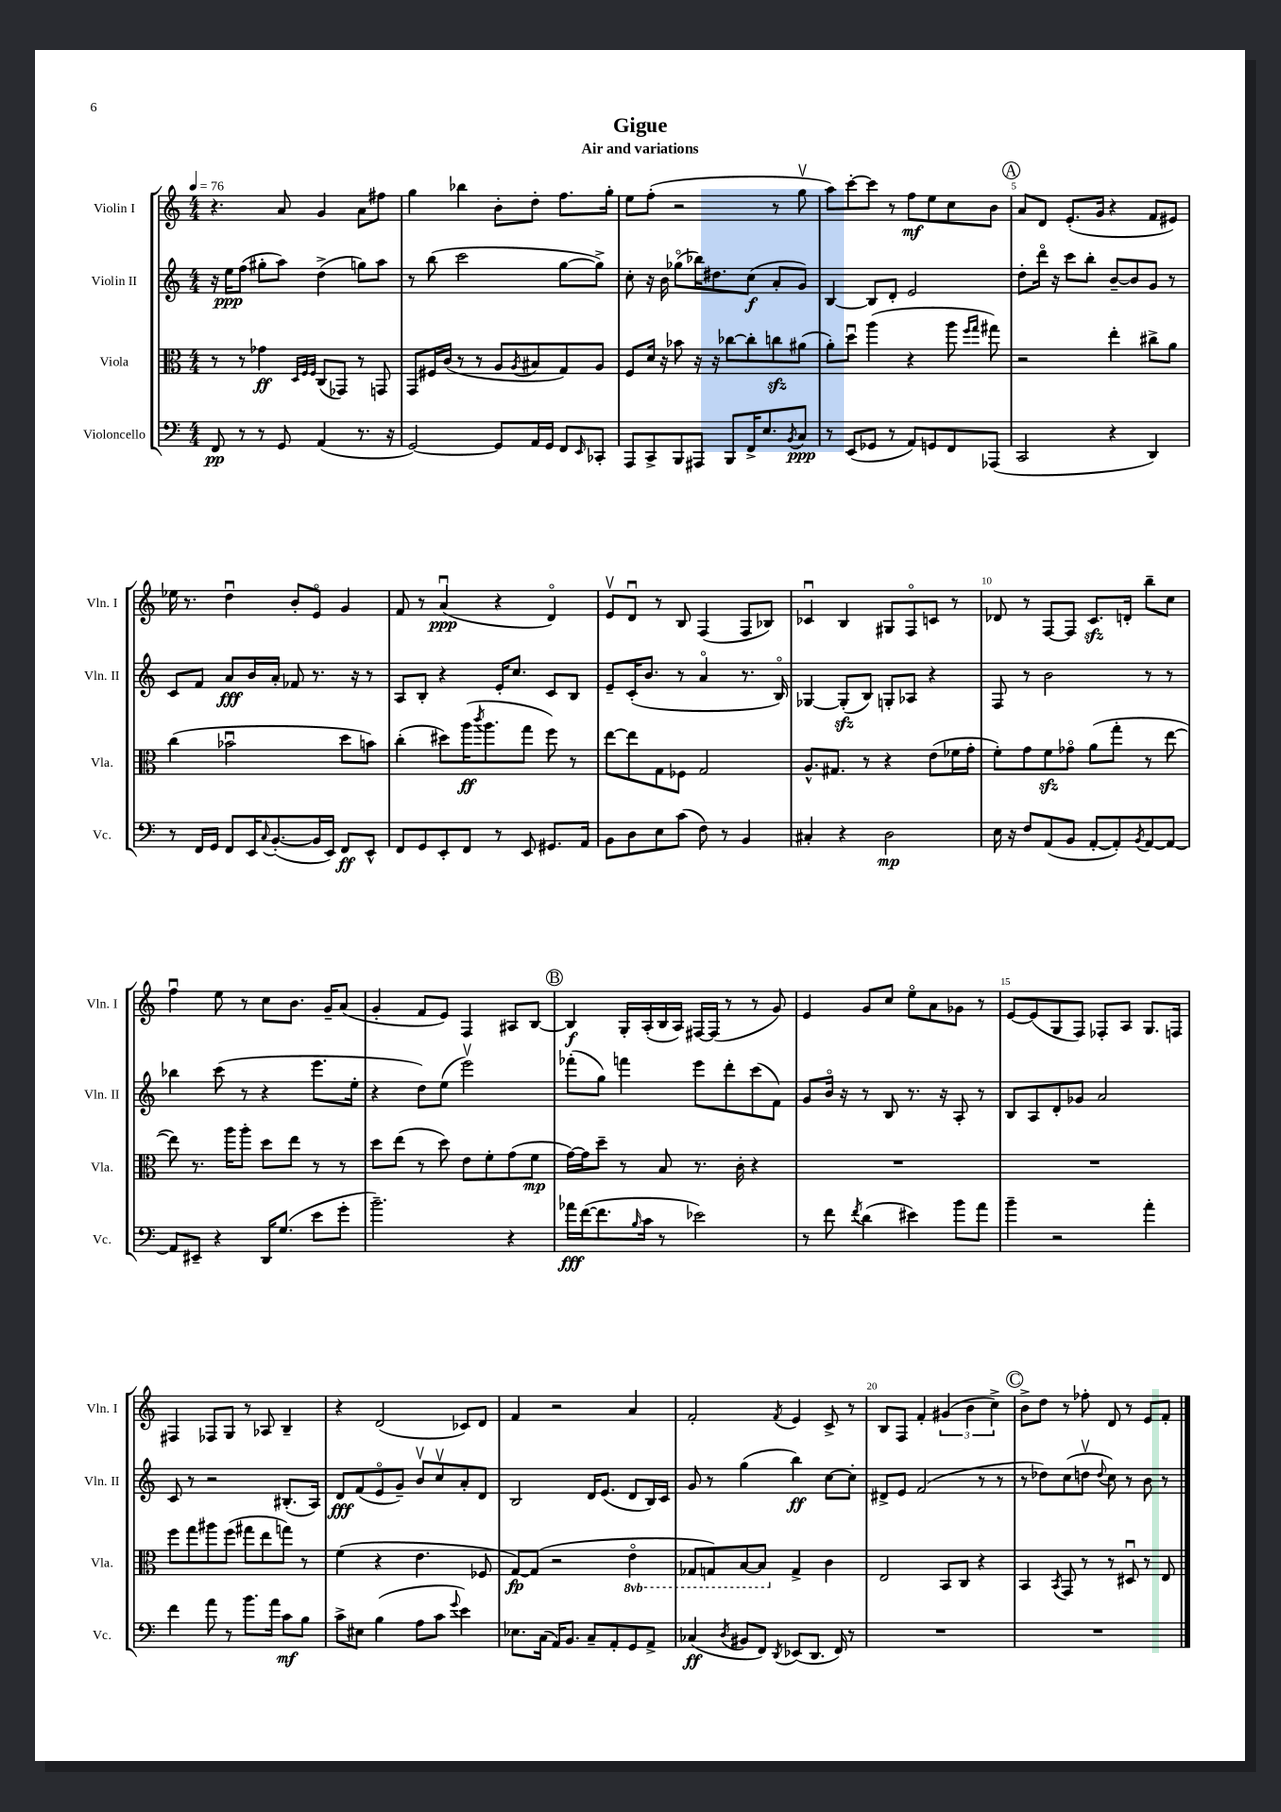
\header { title = "Gigue" subtitle = "Air and variations" }
<<
\new StaffGroup <<
\new Staff = "s0" \with { instrumentName = "Violin I" shortInstrumentName = "Vln. I" } {
    \clef treble \key c \major \numericTimeSignature \time 4/4 \tempo 4 = 76
    r4. a'8 g'4 a'8 fis''8 |
    g''4 bes''4 b'8-. d''8-. f''8. g''16-. |
    e''8 f''8-.( r2 r8 g''8\upbow |
    a''8) c'''8~-. c'''8 r8 f''8\mf e''8 c''8 b'8 |
    \mark \markup { \circle "A" } a'8 d'8 e'8.-.( g'16 r4 f'8 eis'8) |
    ees''16 r8. d''4\downbow b'8-. e'8\flageolet g'4 |
    f'8 r8 a'4\downbow\ppp( r4 d'4\flageolet) |
    e'8\upbow d'8\downbow r8 b8 f4( f8 bes8) |
    ces'4\downbow b4 gis8 f8\flageolet c'8 r8 |
    des'8 r8 f8~ f8 c'8.\sfz d'16-. b''8-- c''8 |
    f''4\downbow e''8 r8 c''8 b'8. g'16-- a'8( |
    g'4-. f'8 e'8) f4 ais8 b8~ |
    \mark \markup { \circle "B" } b4\f g16-. a16-.( b16 a16) fis16~ fis16( r8 r8 g'8) |
    e'4 g'8 c''8 e''8\flageolet a'8 ges'8 r8 |
    e'8~ e'8( g8 f8) fes8-. a8 g8. f16 |
    fis4 fes8 g8 r8 aes8 b4-- |
    r4 d'2( ces'8) d'8 |
    f'4 r2 a'4 |
    f'2-. \acciaccatura { f'8 } e'4 c'8-> r8 |
    b8 f8 f'4-. \tuplet 3/2 { gis'4( b'4 c''4->) } |
    \mark \markup { \circle "C" } b'8-> d''8 r8 fes''8-. d'8 r8 e'8 f'8-. \bar "|." |
}
\new Staff = "s1" \with { instrumentName = "Violin II" shortInstrumentName = "Vln. II" } {
    \clef treble \key c \major \numericTimeSignature \time 4/4
    r16 e''16\ppp f''8( gis''8-. a''8) d''4->( g''8) a''8 |
    r8 b''8( c'''2 g''8~ g''8->) |
    c''8-. r16 b'16 ges''8\flageolet( bes''16) dis''8. c''8\f( a'8-. g'8) |
    b4~ b8 d'8-. e'2 |
    \mark \markup { \circle "A" } d''8-. d'''16\flageolet r16 c'''8 b''8-. b'8~-- b'8 g'8 r8 |
    c'8 f'8 a'8\fff b'16 a'16-. fes'8 r8. r16 r8 |
    a8 b8-. r4 e'16-. c''8. c'8 b8 |
    e'8-- c'16-.( b'8. r8 a'4\flageolet r8. b16\flageolet) |
    ges4~ ges8-.\sfz( b8) g8-. aes8 r4 |
    f8 r8 b'2 r8 r8 |
    bes''4 c'''8( r8 r4 e'''8. e''16-. |
    r4 d''8) e''8( e'''2\upbow) |
    \mark \markup { \circle "B" } fes'''8-.( g''8) f'''4 e'''8 d'''8-. c'''8( f'8) |
    g'8 b'16\flageolet r16 r8 b8 r8. r16 a8-. r8 |
    b8 a8 d'8-. ges'8 a'2 |
    c'8 r8 r2 bis8.-.( a16) |
    d'8\fff f'8( e'8\flageolet g'8--) b'8\upbow c''8\upbow a'8-. d'8 |
    b2 d'16 e'8.( d'8 b16) c'16 |
    g'8 r8 g''4( b''4\ff) c''8~ c''8-. |
    dis'8-> e'8 f'2( r8 r8 |
    \mark \markup { \circle "C" } r8 des''8) c''8( d''8\upbow \appoggiatura { d''8 } c''8) r8 b'8 r8 \bar "|." |
}
\new Staff = "s2" \with { instrumentName = "Viola" shortInstrumentName = "Vla." } {
    \clef alto \key c \major \numericTimeSignature \time 4/4 \set Staff.ottavationMarkups = #ottavation-simple-ordinals
    r8 r8 ges'4\ff \grace { d32 f32 f32 } c8( ges,8) r8 g,8 |
    g,8 fis16 c'16( r8 r8 a8 \acciaccatura { a8 } bis8 g8) a8 |
    f8 d'16 r16 bes'8 r16 r16 ces''8~ ces''8-. c''8\sfz ais'8( |
    a'8-.) d''8\downbow a''4( r4 a''8 \grace { f''16 g''16 } gis''8) |
    \mark \markup { \circle "A" } r2 e''4-. cis''8-> a'8 |
    c''4( bes'2\downbow d''8 b'8) |
    c''4-.( dis''8) a''16\ff( \acciaccatura { c'''8 } a''8. g''8 f''8) r8 |
    e''8~ e''8 g8 fes8 g2 |
    a8.-^ gis8. r8 r4 e'8( fes'16 g'16-. |
    f'8-.) g'8 f'8\sfz ges'8\flageolet a'8( g''8-. r8 e''8~ |
    e''8) r8. a''16 a''8-. d''8 e''8 r8 r8 |
    d''8 e''8( r8 d''8) e'8 f'8-. g'8( f'8\mp |
    \mark \markup { \circle "B" } g'16~) g'16 d''8-- r8 b8 r8. c'16-. r4 |
    R1 |
    R1 |
    f''8 g''8 ais''8 f''8( gis''8 e''8 g''8) r8 |
    f'4( r4 e'4. fes8 |
    g8~\fp) g8( r2 \ottava #-1 e4\flageolet |
    ges,8 g,8) b,8~ b,8 \ottava #0 g4-> c'4 |
    e2 b,8 c8 r4 |
    \mark \markup { \circle "C" } b,4 \acciaccatura { b,8 } g,8 r8 r8 dis8\downbow r8 e8 \bar "|." |
}
\new Staff = "s3" \with { instrumentName = "Violoncello" shortInstrumentName = "Vc." } {
    \clef bass \key c \major \numericTimeSignature \time 4/4
    f,8\pp r8 r8 g,8 a,4( r8. r16 |
    g,2~) g,8 a,16 g,16 f,8 \grace { e,16 } ces,8-. |
    a,,8 c,8-> b,,8 ais,,8 b,,8 f,16-> e8. \acciaccatura { b,8 } c8\ppp |
    r8 e,8( ges,8 r8 a,8) g,8 f,8 aes,,8( |
    \mark \markup { \circle "A" } c,2 r4 d,4) |
    r8 f,16 g,16 f,8 e,16 \appoggiatura { c8 } b,8.~-.( b,16 e,16) f,8\ff e,8-^ |
    f,8 g,8 e,8-. f,8 r8 e,8 gis,8. a,16 |
    b,8 d8 e8 c'8( f8) r8 b,4 |
    cis4-. r4 d2\mp |
    e16 r16 f8 a,8( b,8 a,8~-. a,8-.) \acciaccatura { b,8 } a,8~ a,8~ |
    a,8 eis,8-- r4 d,16 g8.( e'8 g'8-. |
    b'2.--) r4 |
    \mark \markup { \circle "B" } aes'16\fff f'16~( f'8. \grace { b16 } c'16 r8 ees'2) |
    r8 f'8 \acciaccatura { f'8 } d'4( eis'4) b'8 a'8 |
    b'4-- r2 a'4-. |
    f'4 a'8 r8 b'8. a'16 c'8\mf b8 |
    c'8-> eis8 b4( a8 c'8 \appoggiatura { g'8 } e'4) |
    ees8. c16( a,16) b,8. c8-- a,8-. g,8 a,8-> |
    ces4\ff( \acciaccatura { d8 } bis,8 f,8) \acciaccatura { d,8 } ees,8( d,8. f,16) r8 |
    R1 |
    \mark \markup { \circle "C" } R1 \bar "|." |
}
>>
>>
\layout { \context { \Score \override BarNumber.break-visibility = ##(#f #t #t) barNumberVisibility = #(every-nth-bar-number-visible 5) } }
